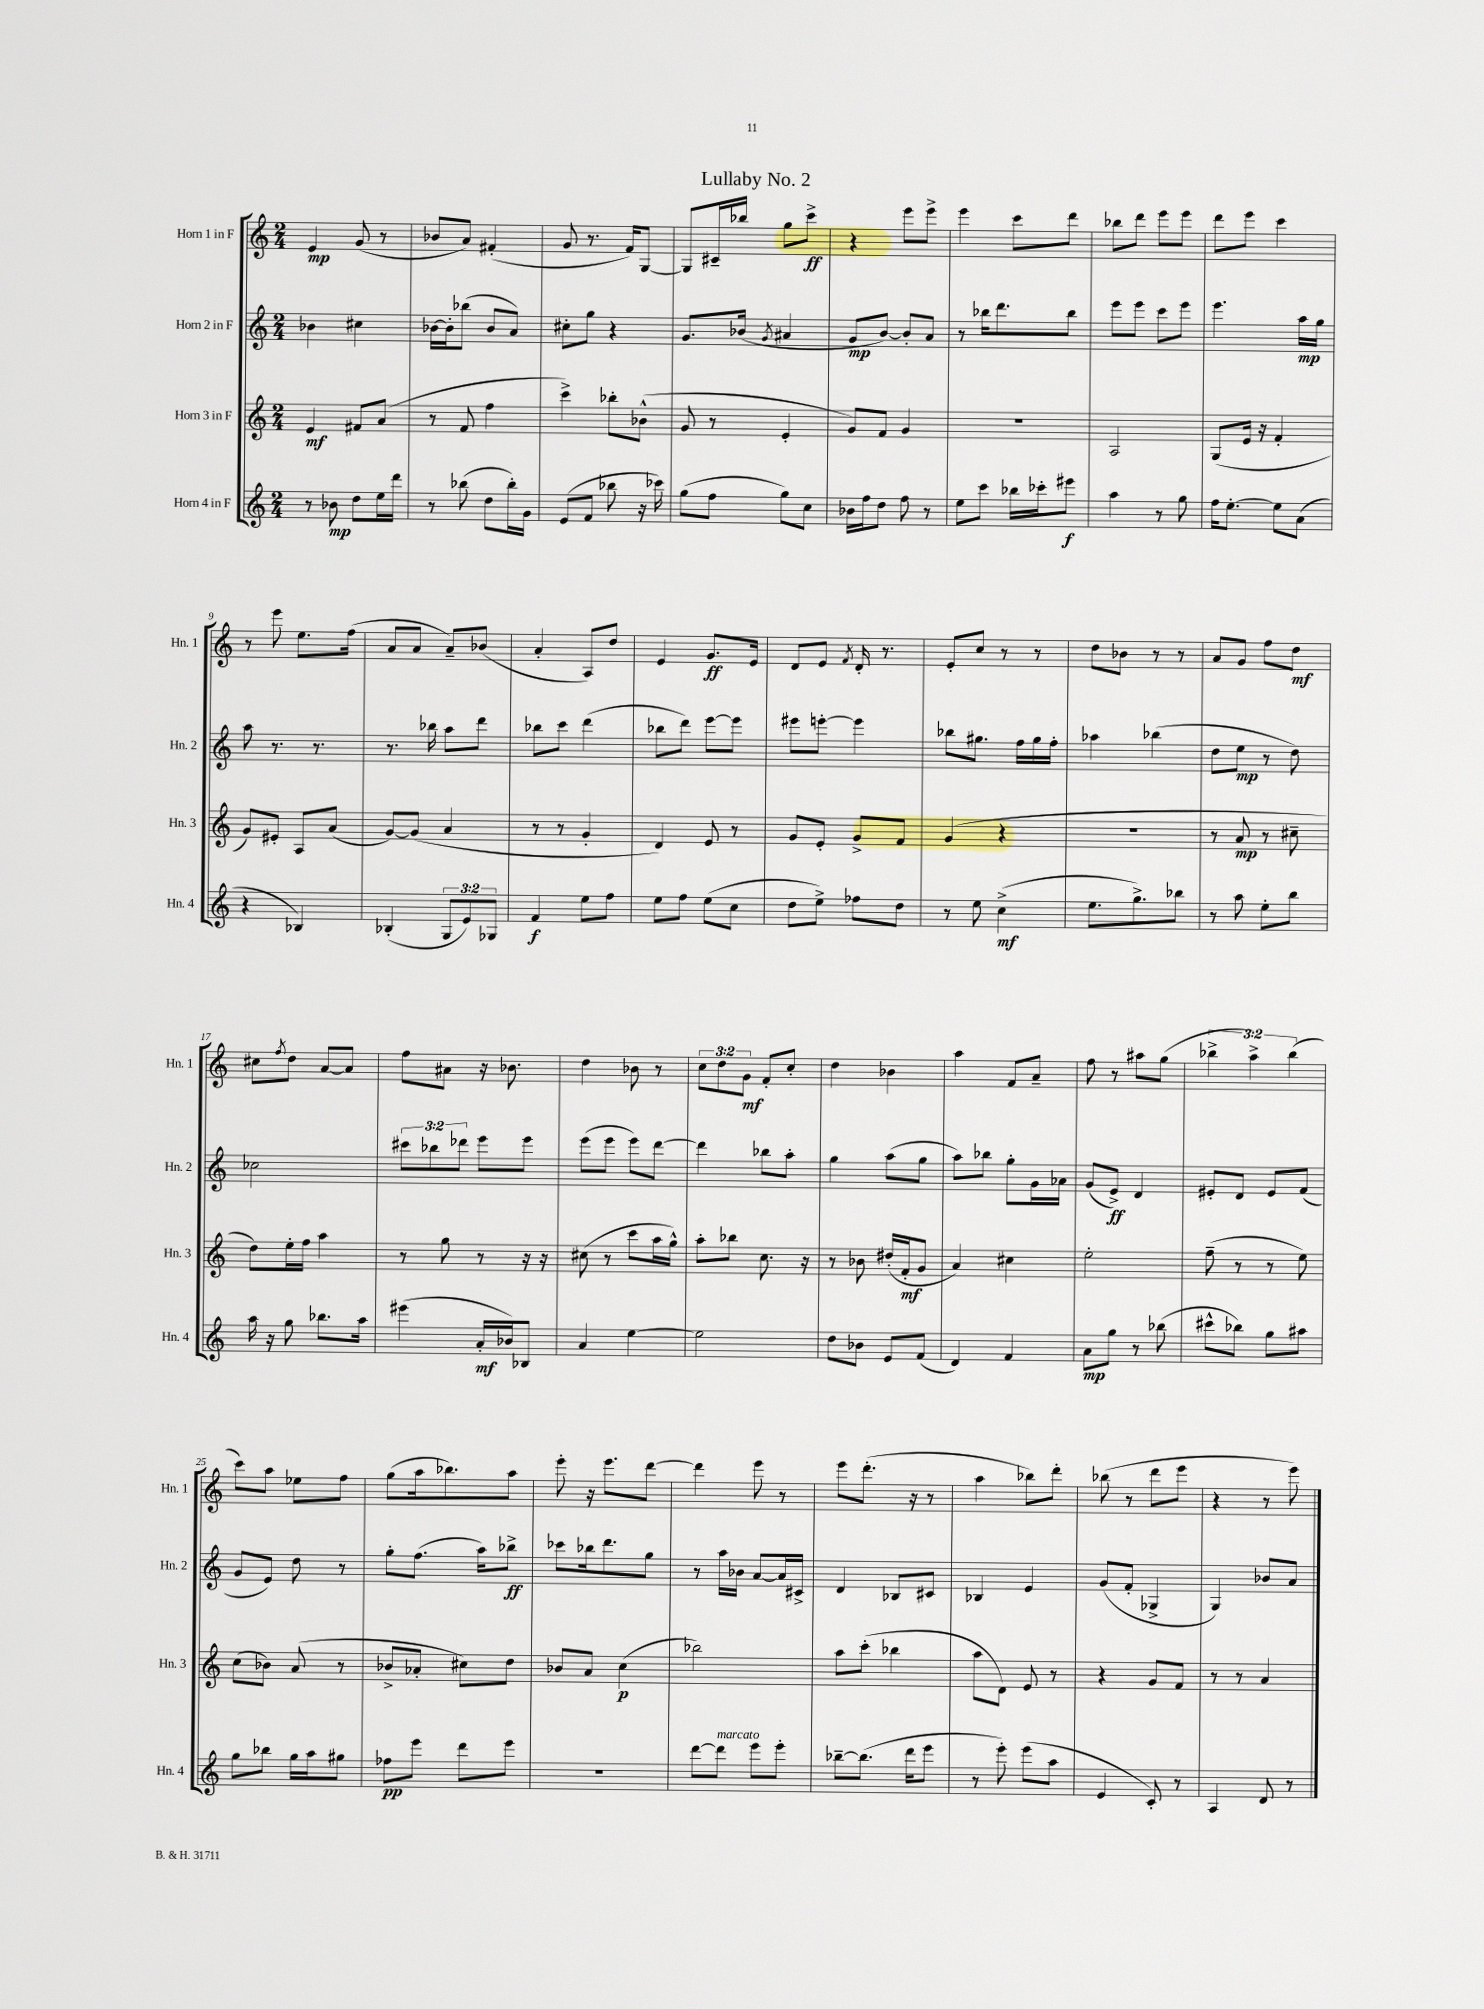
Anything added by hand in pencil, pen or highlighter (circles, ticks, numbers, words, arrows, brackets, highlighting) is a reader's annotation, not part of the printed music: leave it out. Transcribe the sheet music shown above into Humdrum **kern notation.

**kern	**dynam	**kern	**dynam	**kern	**dynam	**kern	**dynam
*part4	*part4	*part3	*part3	*part2	*part2	*part1	*part1
*staff4	*staff4	*staff3	*staff3	*staff2	*staff2	*staff1	*staff1
*I"Horn 4 in F	*	*I"Horn 3 in F	*	*I"Horn 2 in F	*	*I"Horn 1 in F	*
*I'Hn. 4	*	*I'Hn. 3	*	*I'Hn. 2	*	*I'Hn. 1	*
*clefG2	*	*clefG2	*	*clefG2	*	*clefG2	*
*k[]	*	*k[]	*	*k[]	*	*k[]	*
*M2/4	*	*M2/4	*	*M2/4	*	*M2/4	*
=1	=1	=1	=1	=1	=1	=1	=1
8r	.	4e/	mf	4b-X\	.	4e/	mp
8b-X\	mp	.	.	.	.	.	.
8dd\L	.	8f#X/L	.	4cc#X\	.	(8g/	.
16ee\L	.	(8a/J	.	.	.	8r	.
16ddd\JJ	.	.	.	.	.	.	.
=2	=2	=2	=2	=2	=2	=2	=2
8r	.	8r	.	[16b-X\LL	.	8b-X/L	.
.	.	.	.	16b-'\J]	.	.	.
(8bb-X\	.	8f/	.	(8bb-X\J	.	8a/J)	.
8dd\L	.	4ff\	.	8b-/L	.	(4f#X'/	.
16bb-'\L)	.	.	.	8a/J)	.	.	.
16g\JJ	.	.	.	.	.	.	.
=3	=3	=3	=3	=3	=3	=3	=3
(8e/L	.	4ccc^\)	.	8cc#X'\L	.	8g/	.
8f/J	.	.	.	8gg\J	.	8.r	.
8bb-X\	.	8bb-X'\L	.	4r	.	.	.
.	.	.	.	.	.	16f/KL)	.
16r	.	(8b-X^^\J	.	.	.	[8G/J	.
16ccc-X\)	.	.	.	.	.	.	.
=4	=4	=4	=4	=4	=4	=4	=4
(8gg\L	.	8g/	.	8.g/L	.	8G/L]	.
8ff\J	.	8r	.	.	.	16c#X~/L	.
.	.	.	.	(16b-X/Jk	.	16bb-X/JJ	.
.	.	.	.	8qg/	.	.	.
8gg\L)	.	4e'/	.	4a#X/	.	8gg\L	.
8cc\J	.	.	.	.	.	8ccc^\J	ff
=5	=5	=5	=5	=5	=5	=5	=5
16b-X\LL	.	8g/L)	.	8g/L	mp	4r	.
16ff\J	.	.	.	.	.	.	.
8dd\J	.	8f/J	.	[8b/J)	.	.	.
8ff\	.	4g/	.	8b'/L]	.	8eee\L	.
8r	.	.	.	8a/J	.	8eee^\J	.
=6	=6	=6	=6	=6	=6	=6	=6
8ee\L	.	2r	.	8r	.	4eee\	.
8ccc\J	.	.	.	16bb-X\KL	.	.	.
.	.	.	.	8.ddd\	.	.	.
16bb-X\LL	.	.	.	.	.	8ccc\L	.
16ccc-X'\J	.	.	.	.	.	.	.
8eee#X\J	f	.	.	8bb-\J	.	8ddd\J	.
=7	=7	=7	=7	=7	=7	=7	=7
4aa\	.	2A/	.	8eee\L	.	8bb-X\L	.
.	.	.	.	8eee\J	.	8ddd\J	.
8r	.	.	.	8ccc\L	.	8eee\L	.
8gg\	.	.	.	8eee\J	.	8eee\J	.
=8	=8	=8	=8	=8	=8	=8	=8
16ff\KL	.	(8G/L	.	4.eee\	.	8ddd\L	.
[8.ee'\J	.	.	.	.	.	.	.
.	.	16e/Jk	.	.	.	8eee\J	.
.	.	16r	.	.	.	.	.
8ee\L]	.	4f'/	.	.	.	4ccc\	.
(8a\J	.	.	.	16aa\LL	mp	.	.
.	.	.	.	16gg\JJ	.	.	.
!!LO:LB:g=z
=9	=9	=9	=9	=9	=9	=9	=9
4r	.	8g/L)	.	8aa\	.	8r	.
.	.	8e#X'/J	.	8.r	.	8eee\	.
4B-X/)	.	8A/L	.	.	.	8.ee\L	.
.	.	.	.	8.r	.	.	.
.	.	(8a/J	.	.	.	.	.
.	.	.	.	.	.	(16ff\Jk	.
=10	=10	=10	=10	=10	=10	=10	=10
(4B-X'/	.	[8g/L)	.	8.r	.	8a/L	.
.	.	(8g/J]	.	.	.	8a/J	.
.	.	.	.	16bb-X\	.	.	.
12G/L	.	4a/	.	8aa\L	.	8a~/L)	.
12e/)	.	.	.	.	.	.	.
.	.	.	.	8ddd\J	.	(8b-X/J	.
12G-X/J	.	.	.	.	.	.	.
=11	=11	=11	=11	=11	=11	=11	=11
4f/	f	8r	.	8bb-X\L	.	4a'/	.
.	.	8r	.	8ccc\J	.	.	.
8ee\L	.	4g'/	.	(4ddd\	.	8A/L)	.
8ff\J	.	.	.	.	.	8dd/J	.
=12	=12	=12	=12	=12	=12	=12	=12
8ee\L	.	4d/)	.	8bb-X\L	.	4e/	.
8ff\J	.	.	.	8ddd\J)	.	.	.
(8ee\L	.	8e/	.	[8eee\L	.	8.g/L	ff
8cc\J	.	8r	.	8eee\J]	.	.	.
.	.	.	.	.	.	16e/Jk	.
=13	=13	=13	=13	=13	=13	=13	=13
8dd\L	.	8g/L	.	8eee#X\L	.	8d/L	.
8ee^\J)	.	8e'/J	.	[8eeen'\J	.	8e/J	.
.	.	.	.	.	.	8qf/	.
8ff-X\L	.	8g^/L	.	4eee\]	.	16d'/	.
.	.	.	.	.	.	8.r	.
8dd\J	.	8f/J	.	.	.	.	.
=14	=14	=14	=14	=14	=14	=14	=14
8r	.	(4g/	.	8bb-X\L	.	8e'/L	.
8ee\	.	.	.	8.gg#X\J	.	8cc/J	.
(4cc^\	mf	4r	.	.	.	8r	.
.	.	.	.	16ff\LL	.	.	.
.	.	.	.	16gg#\	.	8r	.
.	.	.	.	16ff'\JJ	.	.	.
=15	=15	=15	=15	=15	=15	=15	=15
8.ee\L	.	2r	.	4aa-X\	.	8dd\L	.
.	.	.	.	.	.	8b-X\J	.
8.gg^\)	.	.	.	.	.	.	.
.	.	.	.	(4bb-X\	.	8r	.
8bb-X\J	.	.	.	.	.	8r	.
=16	=16	=16	=16	=16	=16	=16	=16
8r	.	8r	.	8dd\L	.	8a/L	.
8aa\	.	8a/	mp	8ee\J	mp	8g/J	.
8ee'\L	.	8r	.	8r	.	8ff\L	.
8bb\J	.	8cc#X~\	.	8dd\)	.	8dd\J	mf
!!LO:LB:g=z
=17	=17	=17	=17	=17	=17	=17	=17
16aa\	.	8dd\L)	.	2cc-X\	.	8cc#X\L	.
16r	.	.	.	.	.	.	.
.	.	.	.	.	.	8qff/	.
8gg\	.	16ee'\L	.	.	.	8dd\J	.
.	.	16ff\JJ	.	.	.	.	.
8.bb-X\L	.	4aa\	.	.	.	[8a/L	.
.	.	.	.	.	.	8a/J]	.
16aa\Jk	.	.	.	.	.	.	.
=18	=18	=18	=18	=18	=18	=18	=18
(4eee#X\	.	8r	.	12ccc#X\L	.	8ff\L	.
.	.	.	.	12bb-X\	.	.	.
.	.	8gg\	.	.	.	8a#X\J	.
.	.	.	.	12ddd-X\J	.	.	.
16a'/LL	mf	8r	.	8eee\L	.	16r	.
16b-X/J)	.	.	.	.	.	8.b-X\	.
8B-X/J	.	16r	.	8eee\J	.	.	.
.	.	16r	.	.	.	.	.
=19	=19	=19	=19	=19	=19	=19	=19
4a/	.	(8cc#X\	.	(8eee\L	.	4dd\	.
.	.	8r	.	8eee\J	.	.	.
[4ee\	.	8ccc\L	.	8eee\L)	.	8b-X\	.
.	.	16aa\L	.	[8ddd\J	.	8r	.
.	.	16gg^^\JJ)	.	.	.	.	.
=20	=20	=20	=20	=20	=20	=20	=20
2ee\]	.	8aa'\L	.	4ddd\]	.	12cc\L	.
.	.	.	.	.	.	12dd\	.
.	.	8bb-X\J	.	.	.	.	.
.	.	.	.	.	.	12g\J	mf
.	.	8.cc\	.	8bb-X\L	.	8f'/L	.
.	.	.	.	8aa'\J	.	8cc'/J	.
.	.	16r	.	.	.	.	.
=21	=21	=21	=21	=21	=21	=21	=21
8dd\L	.	8r	.	4gg\	.	4dd\	.
8b-X\J	.	8b-X\	.	.	.	.	.
8e/L	.	(16dd#X'/LL	.	(8aa\L	.	4b-X\	.
.	.	16f'/J	mf	.	.	.	.
(8f/J	.	8g/J	.	8gg\J	.	.	.
=22	=22	=22	=22	=22	=22	=22	=22
4d/)	.	4a/)	.	8aa\L)	.	4aa\	.
.	.	.	.	8bb-X\J	.	.	.
4f/	.	4cc#X\	.	8gg'\L	.	8f/L	.
.	.	.	.	16g\L	.	8a~/J	.
.	.	.	.	16a-X\JJ	.	.	.
=23	=23	=23	=23	=23	=23	=23	=23
8a\L	mp	2ee'\	.	(8g/L	.	8ff\	.
8gg\J	.	.	.	8e^/J)	ff	8r	.
8r	.	.	.	4d/	.	8aa#X\L	.
(8bb-X\	.	.	.	.	.	(8gg\J	.
=24	=24	=24	=24	=24	=24	=24	=24
8ccc#X^^\L	.	(8ff~\	.	8e#X'/L	.	6bb-X^\	.
8bb-X\J)	.	8r	.	8d/J	.	.	.
.	.	.	.	.	.	6aa^\)	.
8gg\L	.	8r	.	8e#/L	.	.	.
.	.	.	.	.	.	(6bb-\	.
8aa#X\J	.	8ee\)	.	(8f/J	.	.	.
!!LO:LB:g=z
=25	=25	=25	=25	=25	=25	=25	=25
8gg\L	.	(8cc\L	.	8g/L	.	8ccc\L)	.
8bb-X\J	.	8b-X\J)	.	8e/J)	.	8aa\J	.
16gg\LL	.	(8a/	.	8dd\	.	8ee-X\L	.
16aa\J	.	.	.	.	.	.	.
8gg#X\J	.	8r	.	8r	.	8ff\J	.
=26	=26	=26	=26	=26	=26	=26	=26
8ff-X\L	pp	8b-X^/L	.	8gg'\L	.	(8gg\L	.
8eee\J	.	8a-X'/J	.	(8.ff\J	.	16aa\k	.
.	.	.	.	.	.	8.bb-X\)	.
8ddd\L	.	8cc#X\L)	.	.	.	.	.
.	.	.	.	16aa\KL)	.	.	.
8eee\J	.	8dd\J	.	8bb-X^\J	ff	8aa\J	.
=27	=27	=27	=27	=27	=27	=27	=27
2r	.	8b-X/L	.	8ccc-X\L	.	8eee'\	.
.	.	8a/J	.	16bb-X\k	.	16r	.
.	.	.	.	8.ddd\	.	8.eee\L	.
.	.	(4cc\	p	.	.	.	.
.	.	.	.	8gg\J	.	[8ddd\J	.
=28	=28	=28	=28	=28	=28	=28	=28
[8ddd\L	.	2bb-X\)	.	8r	.	4ddd\]	.
!LO:TX:a:i:t=marcato	!	!	!	!	!	!	!
8ddd\J]	.	.	.	16aa\LL	.	.	.
.	.	.	.	16b-X\JJ	.	.	.
8eee\L	.	.	.	[8a/L	.	8eee\	.
8eee'\J	.	.	.	16a/L]	.	8r	.
.	.	.	.	16c#X^/JJ	.	.	.
=29	=29	=29	=29	=29	=29	=29	=29
[8bb-X~\L	.	8aa\L	.	4d/	.	8eee\L	.
(8.bb-\J]	.	(8ccc'\J	.	.	.	(8.ddd'\J	.
.	.	4bb-X\	.	8B-X/L	.	.	.
16ddd\KL	.	.	.	.	.	16r	.
8eee\J	.	.	.	8c#X/J	.	8r	.
=30	=30	=30	=30	=30	=30	=30	=30
8r	.	8aa\L	.	4B-X/	.	4aa\	.
8eee'\)	.	8d\J)	.	.	.	.	.
(8eee\L	.	8e/	.	4e/	.	8bb-X\L)	.
8aa\J	.	8r	.	.	.	8ddd'\J	.
=31	=31	=31	=31	=31	=31	=31	=31
4e/	.	4r	.	(8g/L	.	(8bb-X\	.
.	.	.	.	8f'/J	.	8r	.
8c'/)	.	8g/L	.	4G-X^/	.	8ddd\L	.
8r	.	8f/J	.	.	.	8eee\J	.
=32	=32	=32	=32	=32	=32	=32	=32
4A/	.	8r	.	4G/)	.	4r	.
.	.	8r	.	.	.	.	.
8d/	.	4a/	.	8b-X/L	.	8r	.
8r	.	.	.	8a/J	.	8eee\)	.
==	==	==	==	==	==	==	==
*-	*-	*-	*-	*-	*-	*-	*-
